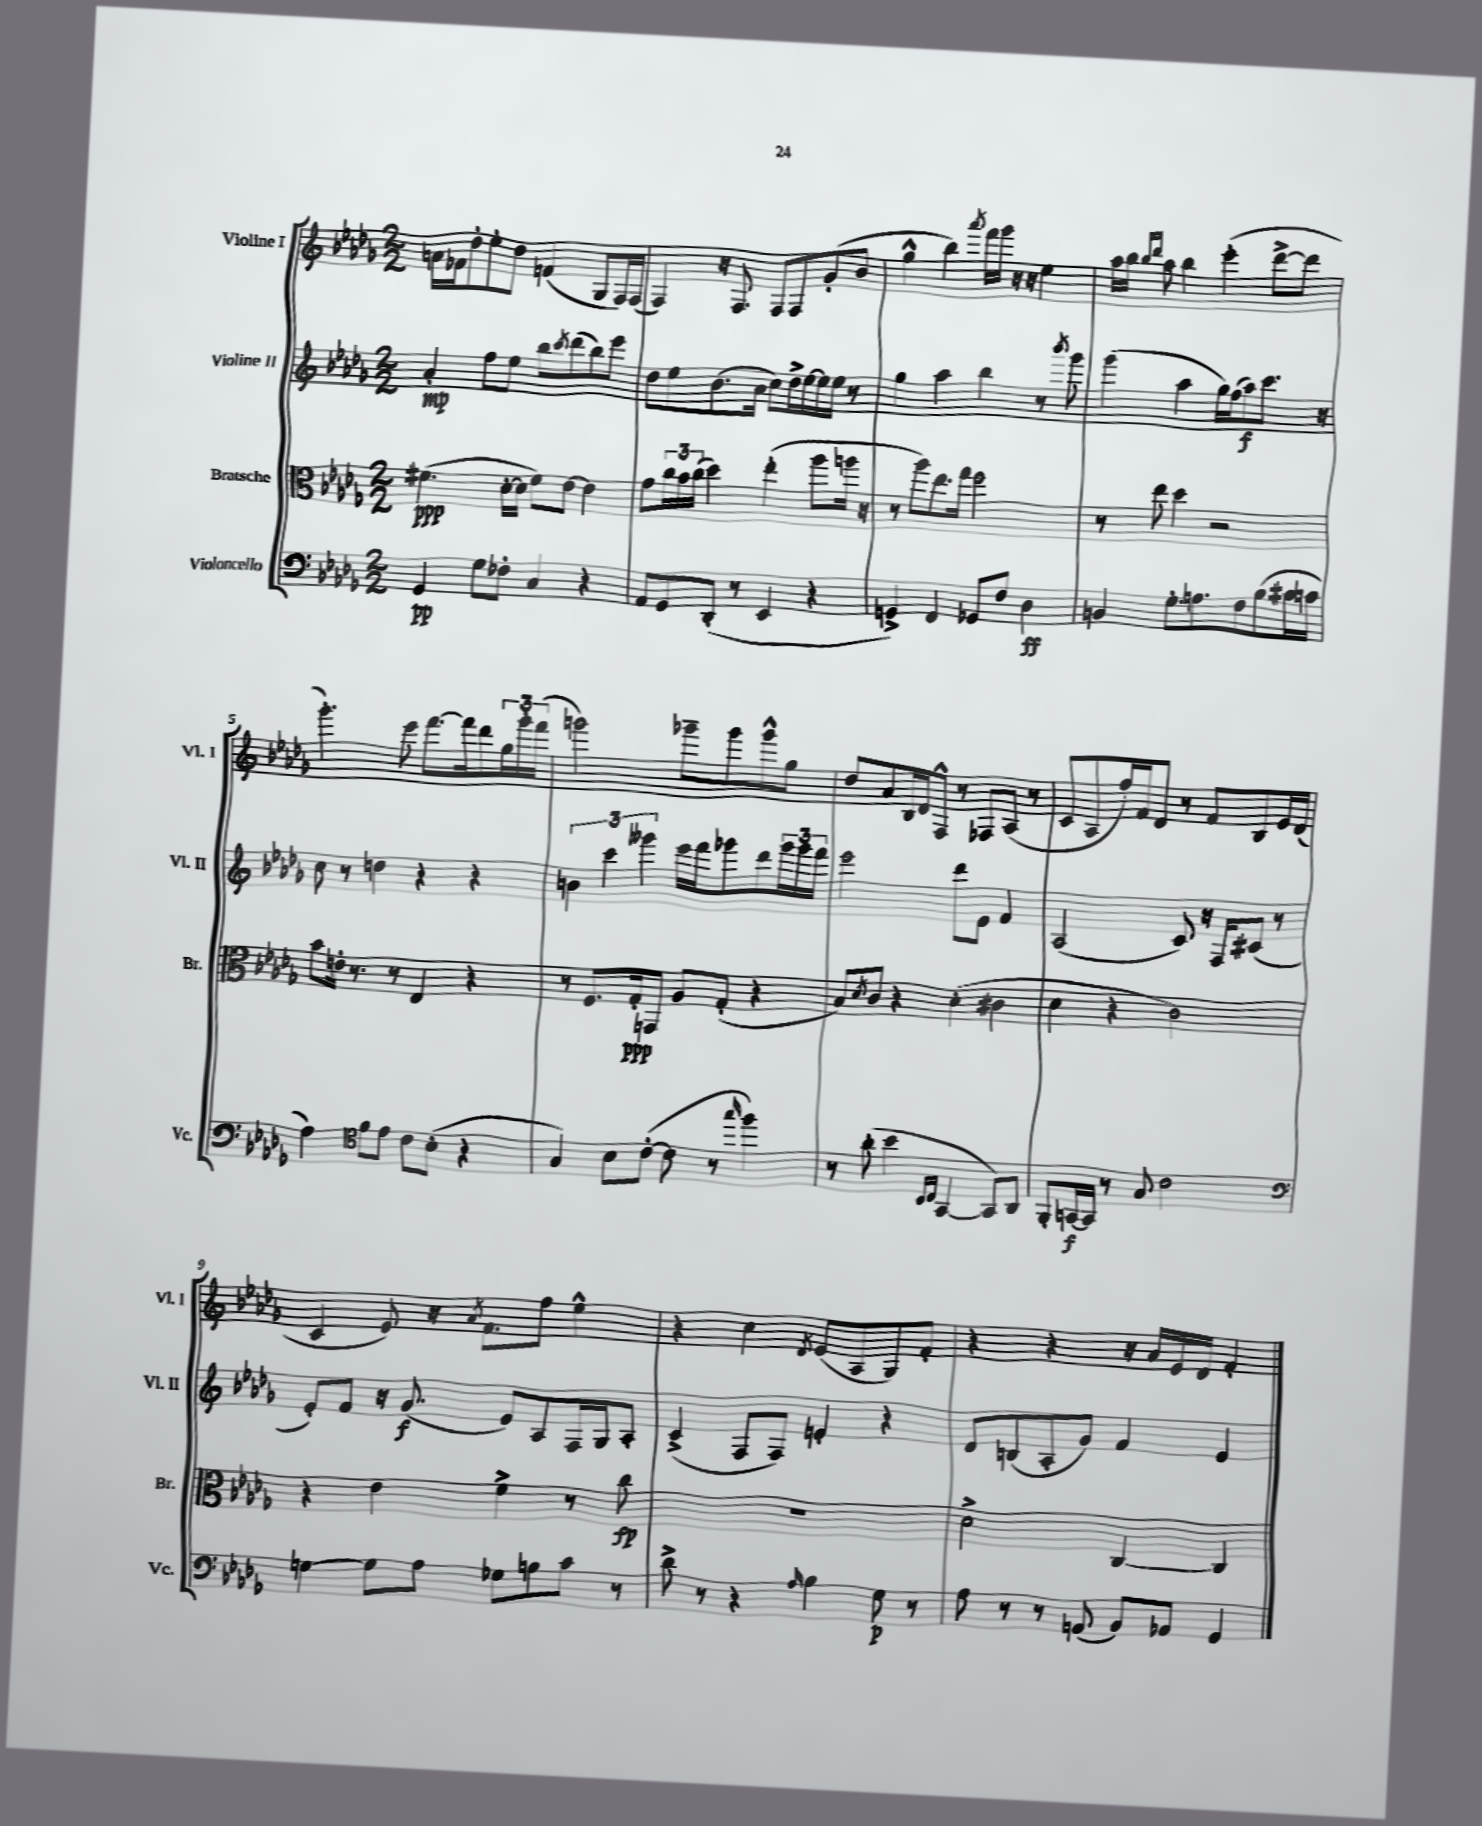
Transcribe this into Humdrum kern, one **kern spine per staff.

**kern	**dynam	**kern	**dynam	**kern	**dynam	**kern
*part4	*part4	*part3	*part3	*part2	*part2	*part1
*staff4	*staff4	*staff3	*staff3	*staff2	*staff2	*staff1
*I"Violoncello	*	*I"Bratsche	*	*I"Violine II	*	*I"Violine I
*I'Vc.	*	*I'Br.	*	*I'Vl. II	*	*I'Vl. I
*clefF4	*	*clefC3	*	*clefG2	*	*clefG2
*k[b-e-a-d-g-]	*	*k[b-e-a-d-g-]	*	*k[b-e-a-d-g-]	*	*k[b-e-a-d-g-]
*M2/2	*	*M2/2	*	*M2/2	*	*M2/2
=1	=1	=1	=1	=1	=1	=1
4GG-/	pp	(4.f#X\	ppp	4a-'/	mp	16an\LL
.	.	.	.	.	.	16f-X\J
.	.	.	.	.	.	8dd-'\
8G-\L	.	.	.	8ff\L	.	8ee-'\
8F-X'\J	.	[16d-'\LL	.	8ee-\J	.	8dd-\J
.	.	16d-\JJ]	.	.	.	.
4C/	.	8f#\L)	.	8bb-\L	.	(4fn/
.	.	.	.	8qccc/	.	.
.	.	[8e-\J	.	(8ddd-\	.	.
4r	.	4e-\]	.	8bb-\)	.	8G-/L
.	.	.	.	8eee-\J	.	16F/L)
.	.	.	.	.	.	(16F/JJ
=2	=2	=2	=2	=2	=2	=2
8AA-/L	.	8g-\L	.	8dd-\L	.	4F/)
8GG-/	.	24cc\L	.	8ee-\	.	.
.	.	24b-\	.	.	.	.
.	.	(24cc\JJ	.	.	.	.
(8DD-'/J	.	4dd-\)	.	(8.b-\	.	16r
.	.	.	.	.	.	8.F/
8r	.	.	.	.	.	.
.	.	.	.	16a-\Jk	.	.
4EE-/	.	(4ee-'\	.	8cc\L)	.	8F/L
.	.	.	.	16dd-^\L	.	8F/
.	.	.	.	[16ee-\	.	.
4r	.	8aa-\L	.	16ee-\]	.	(8g-'/
.	.	.	.	16ee-\JJ	.	.
.	.	16aan\Jk	.	8r	.	8b-/J
.	.	16r	.	.	.	.
=3	=3	=3	=3	=3	=3	=3
4GGn^/)	.	8r	.	4gg-\	.	4gg-^^\
.	.	8aa-\L)	.	.	.	.
4FF/	.	8.ee-\	.	4aa-\	.	4bb-\)
.	.	16gg-\Jk	.	.	.	.
.	.	.	.	.	.	8qaaa-/
8GG-X/L	.	2ff\	.	4bb-\	.	16fff\LL
.	.	.	.	.	.	16ggg-\JJ
8F/J	.	.	.	.	.	16r
.	.	.	.	.	.	16r
4D-\	ff	.	.	8r	.	4ee-\
.	.	.	.	8qbbb-/	.	.
.	.	.	.	8ggg-\	.	.
=4	=4	=4	=4	=4	=4	=4
4BBn/	.	8r	.	(4ggg-\	.	16aa-\LL
.	.	.	.	.	.	16bb-\JJ
.	.	.	.	.	.	16qqbb-/LL
.	.	.	.	.	.	16qqddd-/JJ
.	.	8ee-\	.	.	.	8aa-\
8.G-'\L	.	4dd-\	.	4aa-\	.	4bb-\
8.An\	.	.	.	.	.	.
.	.	2r	.	16gg-\LL)	.	(4eee-'\
.	.	.	.	(16ff\J	.	.
8F\	.	.	.	8aa-\)	f	.
(8B-\	.	.	.	8.ccc\J	.	[8ddd-^\L
16c#X\L	.	.	.	.	.	8ddd-\J]
16cn\JJ	.	.	.	16r	.	.
!!LO:LB:g=z
=5	=5	=5	=5	=5	=5	=5
4A-\)	.	8b-\L	.	8cc\	.	4.ggg-'\)
.	.	16en'\Jk	.	8r	.	.
.	.	8.r	.	.	.	.
*clefC4	*	*	*	*	*	*
8f\L	.	.	.	4ddn\	.	.
8e-\J	.	8r	.	.	.	8eee-\
8c\L	.	4E-/	.	4r	.	[8.fff\L
(8B-'\J	.	.	.	.	.	.
.	.	.	.	.	.	16fff\k]
4r	.	4r	.	4r	.	8ddd-\
.	.	.	.	.	.	24gg-\L
.	.	.	.	.	.	24ggg-'\
.	.	.	.	.	.	(24fff\JJ
=6	=6	=6	=6	=6	=6	=6
4G-/)	.	8r	.	6bn\	.	2gggn\)
.	.	8.F/L	.	.	.	.
.	.	.	.	6ccc\	.	.
8B-\L	.	.	.	.	.	.
.	.	16G-'/k	ppp	.	.	.
.	.	.	.	6ggg--X\	.	.
([8c'\J	.	8GGn/J	.	.	.	.
8c\]	.	8A-/L	.	16eee-\LL	.	8ggg-X~\L
.	.	.	.	16fff\J	.	.
8r	.	(8G-'/J	.	8ggg-X\	.	8ggg-\
16qqgg-/	.	.	.	.	.	.
4ff\)	.	4r	.	8ddd-\	.	8ggg-^^\
.	.	.	.	24ggg-\L	.	8gg-\J
.	.	.	.	24ggg-\	.	.
.	.	.	.	24fff\JJ	.	.
=7	=7	=7	=7	=7	=7	=7
8r	.	8B-/L)	.	2eee-\	.	8dd-/L
.	.	8qd-/	.	.	.	.
(8a-'\	.	8c/J	.	.	.	8a-/
4b-\	.	4r	.	.	.	16B-/L
.	.	.	.	.	.	16d-/J
.	.	.	.	.	.	8F^^/J
16qqBB-/LL	.	.	.	.	.	.
16qqC/JJ	.	.	.	.	.	.
[4GG-/	.	(4d-'\	.	8ddd-\L	.	8r
.	.	.	.	8e-\J	.	8F-X/L
8GG-/L])	.	4c#X\	.	4f/	.	(8A-/J
8AA-/J	.	.	.	.	.	8r
=8	=8	=8	=8	=8	=8	=8
8FF'/L	.	4d-\	.	(2A-/	.	8c/L
[16GGn/L	f	.	.	.	.	8A-/
16GG/JJ]	.	.	.	.	.	.
8r	.	4r	.	.	.	16ff/L)
.	.	.	.	.	.	16f/J
8G-/	.	.	.	.	.	8d-/J
2c\	.	2c\)	.	8c/)	.	8r
.	.	.	.	16r	.	8f/L
.	.	.	.	16F/KL	.	.
.	.	.	.	(8c#X/J	.	8B-/
.	.	.	.	8r	.	16e-/L
.	.	.	.	.	.	(16d-/JJ
!!LO:LB:g=z
=9	=9	=9	=9	=9	=9	=9
*clefF4	*	*	*	*	*	*
[4Gn\	.	4r	.	8e-'/L)	.	4c/
.	.	.	.	8f/J	.	.
8G\L]	.	4e-\	.	16r	.	8e-/)
.	.	.	.	(8.g-/	f	.
8A-\J	.	.	.	.	.	16r
.	.	.	.	.	.	8qa-/
.	.	.	.	.	.	8.f\L
8G-X\L	.	4f^\	.	8e-/L)	.	.
8Bn\	.	.	.	8A-/	.	8ff\J
8c\J	.	8r	.	16F/L	.	4ee-^^\
.	.	.	.	16G-/J	.	.
8r	.	8cc\	fp	8A-'/J	.	.
=10	=10	=10	=10	=10	=10	=10
8d-^\	.	1r	.	(4c^/	.	4r
8r	.	.	.	.	.	.
4r	.	.	.	8F/L	.	4cc\
.	.	.	.	8F/J)	.	.
16qqA-/	.	.	.	.	.	8qd-/
4B-\	.	.	.	4en'/	.	(8e-/L
.	.	.	.	.	.	8A-/
8G-\	p	.	.	4r	.	8G-/)
8r	.	.	.	.	.	8f'/J
=11	=11	=11	=11	=11	=11	=11
8A-\	.	2d-^\	.	8d-/L	.	4r
8r	.	.	.	(8Bn/	.	.
8r	.	.	.	8A-'/	.	4r
(8AAn/	.	.	.	8g-/J)	.	.
8BB-/L)	.	[4C/	.	4f/	.	16r
.	.	.	.	.	.	16a-/LL
8AA-X/J	.	.	.	.	.	16e-/
.	.	.	.	.	.	16d-/JJ
4GG-/	.	4C/]	.	4e-/	.	4f'/
==	==	==	==	==	==	==
*-	*-	*-	*-	*-	*-	*-
